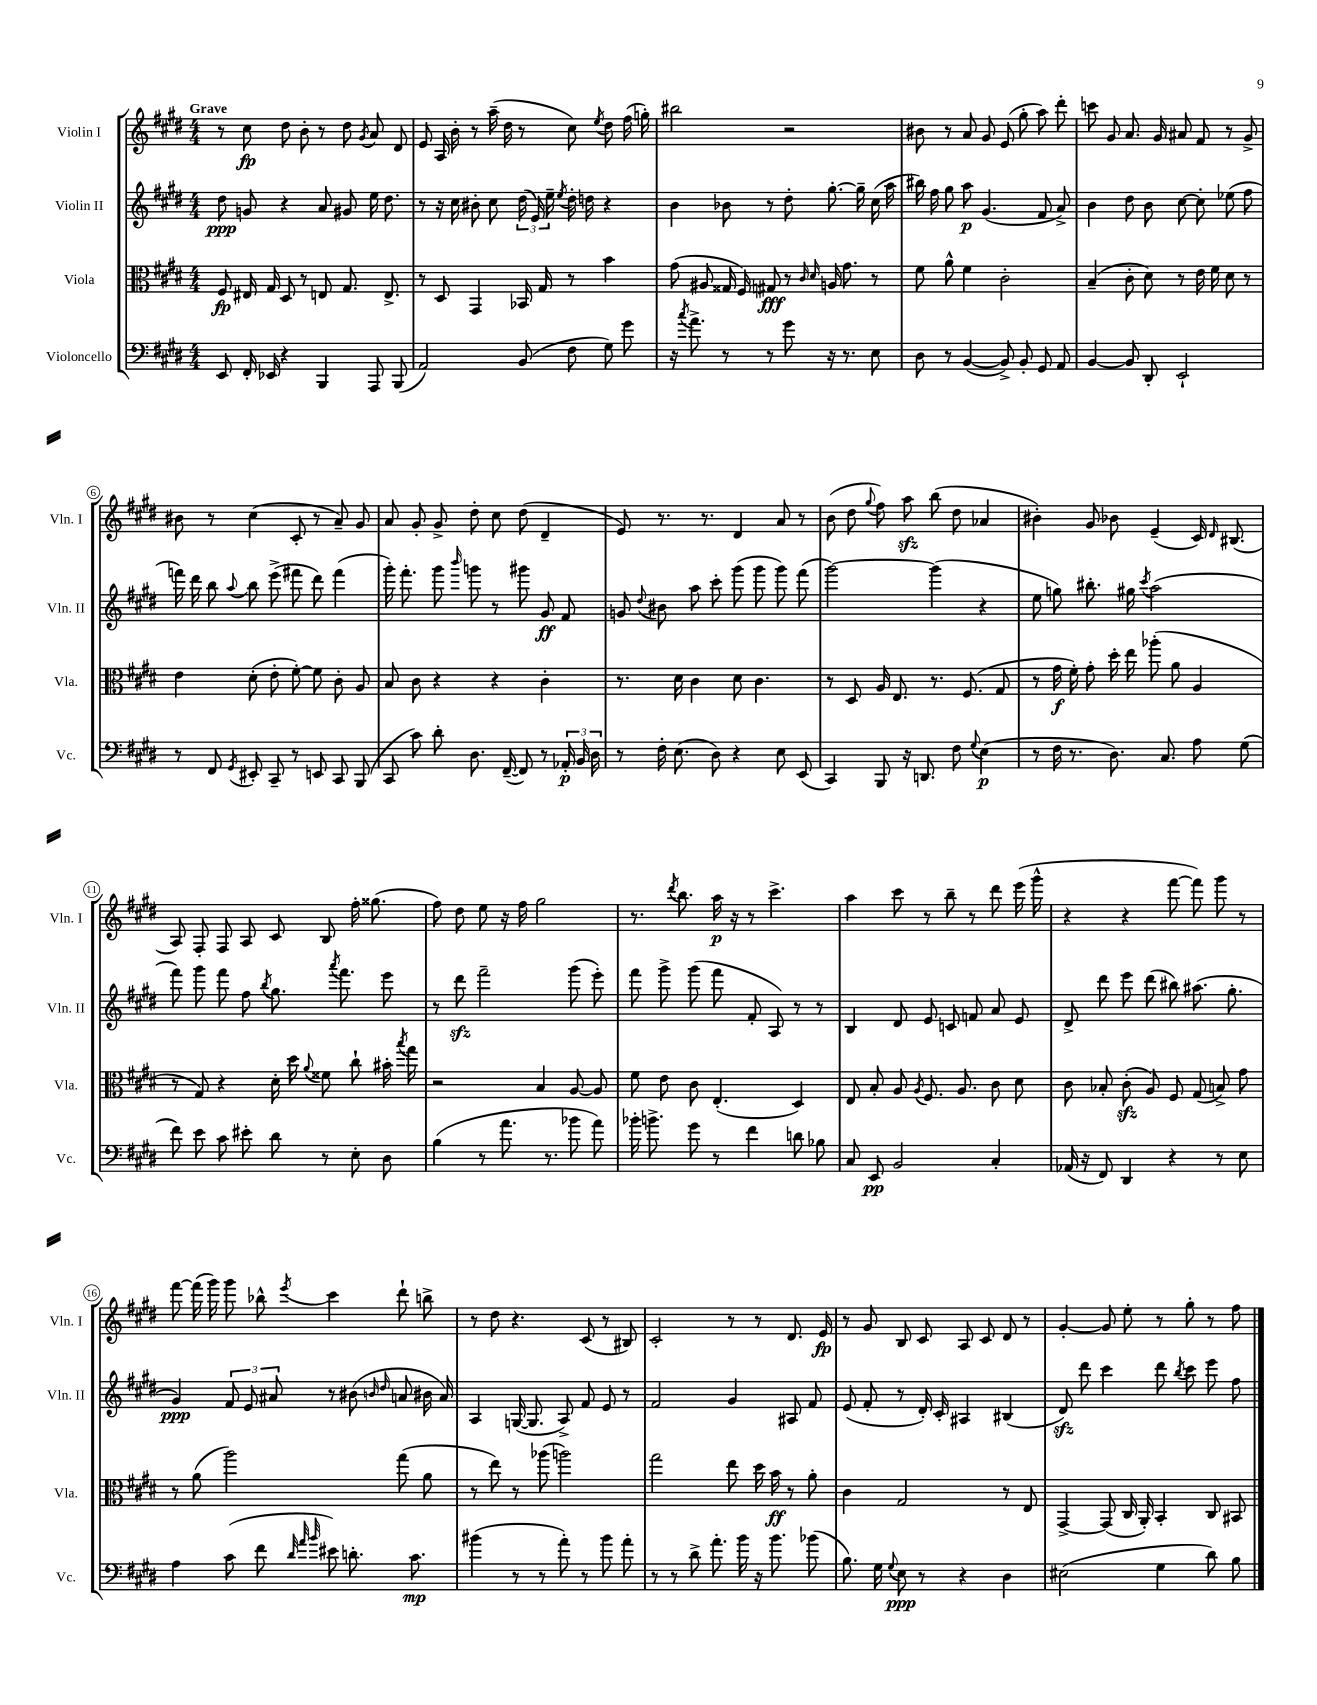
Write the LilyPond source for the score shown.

<<
\new StaffGroup <<
\new Staff = "s0" \with { instrumentName = "Violin I" shortInstrumentName = "Vln. I" } {
    \clef treble \key e \major \numericTimeSignature \time 4/4 \tempo "Grave"
    \autoBeamOff r8 cis''8\fp dis''8 b'8-. r8 dis''8 \acciaccatura { gis'8 } a'8 dis'8 |
    e'8 a16 b'16-. r8 a''16--( dis''16 r8 cis''8) \acciaccatura { e''8 } dis''8 fis''16( g''16-.) |
    bis''2 r2 |
    bis'8 r8 a'8 gis'8 e'8( gis''8-. a''8) dis'''8-. |
    c'''8 gis'8 a'8. gis'16 ais'8 fis'8 r8 gis'8-> |
    bis'8 r8 cis''4( cis'8-. r8 a'8--) gis'8 |
    a'8 gis'8-. gis'8-> dis''8-. cis''8 dis''8( dis'4-- |
    e'8) r8. r8. dis'4 a'8 r8 |
    b'8( dis''8 \appoggiatura { gis''8 } fis''8) a''8\sfz b''8( dis''8 aes'4 |
    bis'4-.) gis'8 bes'8 e'4--( cis'16) \grace { dis'16 } bis8.( |
    a8) fis8-. fis8 a8 cis'8 b8 fis''16-. gisis''8.( |
    fis''8) dis''8 e''8 r16 fis''16 gis''2 |
    r8. \acciaccatura { dis'''8 } b''8. a''16\p r16 r8 cis'''4.-> |
    a''4 cis'''8 r8 b''8-- r8 dis'''8 e'''16( gis'''16-^ |
    r4 r4 fis'''8~ fis'''8) gis'''8 r8 |
    fis'''8~ fis'''16( gis'''16) gis'''8 bes''8-^ \acciaccatura { e'''8 } cis'''4 dis'''8-! b''8-> |
    r8 dis''8 r4. cis'8( r8 bis8) |
    cis'2-. r8 r8 dis'8. e'16\fp |
    r8 gis'8 b8 cis'8 a8 cis'8 dis'8 r8 |
    gis'4~-. gis'8 e''8-. r8 gis''8-. r8 fis''8 \bar "|." |
}
\new Staff = "s1" \with { instrumentName = "Violin II" shortInstrumentName = "Vln. II" } {
    \clef treble \key e \major \numericTimeSignature \time 4/4
    \autoBeamOff dis''8\ppp g'8 r4 a'8 gis'8 e''16 dis''8. |
    r8 r16 cis''16 bis'8-. cis''8 \tuplet 3/2 { dis''16( e'16) e''16-- } \acciaccatura { e''8 } dis''16-. d''16 r4 |
    b'4 bes'8 r8 dis''8-. gis''8.~-. gis''16-- cis''16( a''16 |
    bis''16) fis''16 gis''8 a''8\p gis'4.( fis'8 a'8->) |
    b'4 dis''8 b'8 cis''8~ cis''8-. ees''8( fis''8 |
    f'''16) dis'''16 b''8 \appoggiatura { a''8 } b''8 e'''8->( fis'''8 dis'''8) fis'''4( |
    gis'''16-.) fis'''8.-. gis'''8 \grace { b'''16 } g'''8 r8 gis'''8 gis'8\ff fis'8 |
    g'8 \appoggiatura { dis''8 } bis'8 a''8 cis'''8-. gis'''8( gis'''8 gis'''8) fis'''8( |
    gis'''2~) gis'''4( r4 |
    e''8 g''8) bis''8.-. gis''16 \acciaccatura { cis'''8 } a''2( |
    fis'''8) gis'''8 fis'''8 fis''8 \acciaccatura { b''8 } gis''8. \acciaccatura { a'''8 } fis'''8. e'''8 |
    r8 dis'''8\sfz fis'''2-- gis'''8( e'''8-.) |
    fis'''8 gis'''8-> gis'''8( fis'''8 fis'8-. a8) r8 r8 |
    b4 dis'8 e'8 c'8 f'8 a'8 e'8 |
    dis'8-> dis'''8 e'''8 dis'''8( bis''8) ais''8.( gis''8.-. |
    gis'4\ppp) \tuplet 3/2 { fis'8 e'8 ais'8 } r8 bis'8( \grace { b'16 dis''16 } a'8 bis'16 a'16) |
    a4 g16~( g8. a8->) fis'8 e'8 r8 |
    fis'2 gis'4 ais8 fis'8 |
    e'8( fis'8-. r8 dis'16-.) cis'16-. ais4 bis4( |
    dis'8\sfz) dis'''8 cis'''4 dis'''8 \acciaccatura { b''8 } cis'''8 e'''8 fis''8 \bar "|." |
}
\new Staff = "s2" \with { instrumentName = "Viola" shortInstrumentName = "Vla." } {
    \clef alto \key e \major \numericTimeSignature \time 4/4
    \autoBeamOff fis8\fp eis16 gis16 dis8 r8 e8 gis8. e8.-> |
    r8 dis8 gis,4 bes,16 gis16 r8 b'4 |
    gis'8( ais8 gisis16 fis16) gis8\fff r8 \grace { cis'16 dis'16 } a16 gis'8. r8 |
    fis'8 a'8-^ fis'4 cis'2-. |
    b4--( cis'8-. dis'8) r8 e'16 fis'16 dis'8 r8 |
    e'4 dis'8-.( e'8-. fis'8~-.) fis'8 cis'8-. a8 |
    b8 cis'8 r4 r4 cis'4-. |
    r8. dis'16 cis'4 dis'8 cis'4. |
    r8 dis8 a16 e8. r8. fis8.( gis8 |
    r8 gis'16\f fis'16-.) gis'8-. dis''16-. e''16 aes''8-.( a'8 a4 |
    r8 gis8) r4 dis'16-. dis''16 \appoggiatura { a'8 } fisis'8 cis''8-! bis'16-. \acciaccatura { b''8 } gis''16 |
    r2 b4 a8~ a8 |
    fis'8 e'8 cis'8 e4.-.( dis4) |
    e8 b8-. a8 \acciaccatura { a8 } fis8. a8. cis'8 dis'8 |
    cis'8 bes8-. cis'8-.\sfz( a8) fis8 gis8( b8->) gis'8 |
    r8 a'8( a''2) gis''8( a'8 |
    r8 e''8) r8 aes''8( a''2) |
    gis''2 e''8 dis''16 b'16\ff r8 a'8-. |
    cis'4 gis2 r8 e8 |
    gis,4~-> gis,8( cis16 a,16-.) b,4-. cis8 bis,8 \bar "|." |
}
\new Staff = "s3" \with { instrumentName = "Violoncello" shortInstrumentName = "Vc." } {
    \clef bass \key e \major \numericTimeSignature \time 4/4
    \autoBeamOff e,8 fis,16-. ees,16 r4 b,,4 a,,8 b,,8( |
    a,2) b,8( fis8 gis8) gis'8 |
    r16 \acciaccatura { cis''8 } a'8.-> r8 r8 gis'8 r16 r8. e8 |
    dis8 r8 b,4~( b,8->) b,8-. gis,8 a,8 |
    b,4~ b,8 dis,8-. e,2-! |
    r8 fis,8 \acciaccatura { gis,8 } eis,8-. cis,8-- r8 e,8 cis,8 b,,8( |
    cis,8 cis'8) dis'8-. dis8. fis,16~--( fis,8) r8 \tuplet 3/2 { aes,16-.\p b,16 dis16 } |
    r8 fis16-. e8.( dis8) r4 e8 e,8( |
    cis,4) b,,8 r16 d,8. fis8 \appoggiatura { gis8 } e4\p( |
    r8 fis16 r8. dis8.) cis8. a8 gis8( |
    fis'8) e'8 cis'8 eis'8-. dis'8 r8 e8-. dis8 |
    b4( r8 a'8. r8. bes'8 a'8) |
    bes'16-. b'8.-> gis'8 r8 fis'4 d'8 bes8 |
    cis8 e,8\pp b,2 cis4-. |
    aes,16( r16 fis,8) dis,4 r4 r8 e8 |
    a4 cis'8( fis'8 \grace { dis'32 a'32 b'32 } eis'8) d'8.-. cis'8.\mp |
    bis'4( r8 r8 a'8-.) r8 bis'8 a'8-. |
    r8 r8 dis'8-> a'8.-. b'16 r16 b'8. bes'8( |
    b8.) gis16 \appoggiatura { gis8 } e8\ppp r8 r4 dis4 |
    eis2( gis4 dis'8) b8 \bar "|." |
}
>>
>>
\layout { \context { \Score \override BarNumber.stencil = #(make-stencil-circler 0.1 0.3 ly:text-interface::print) } }
